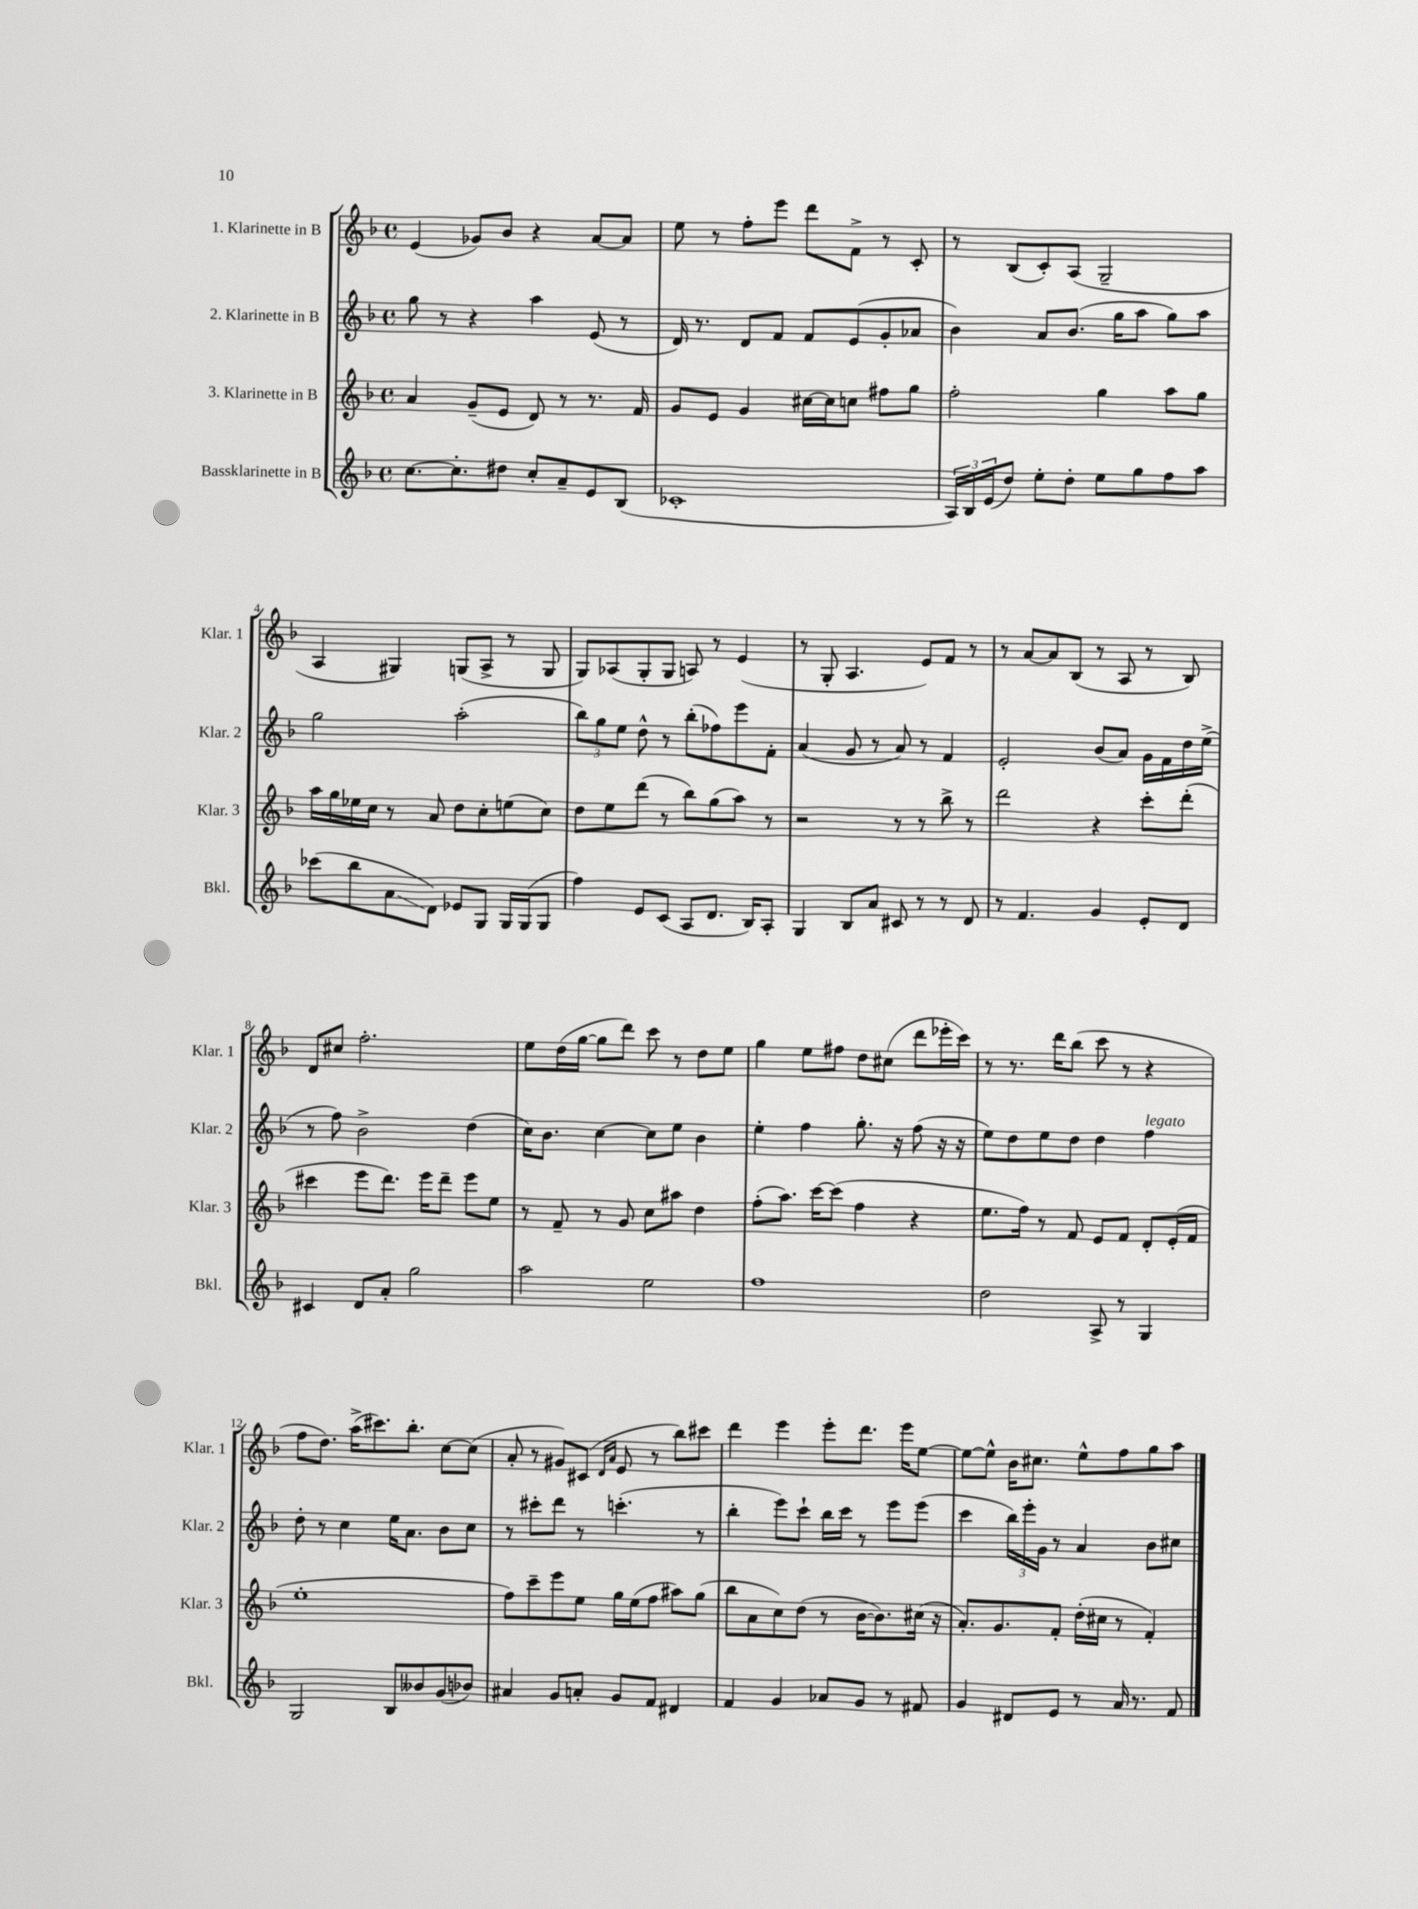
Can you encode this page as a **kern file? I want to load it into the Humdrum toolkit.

**kern	**kern	**kern	**kern
*staff4	*staff3	*staff2	*staff1
*clefG2	*clefG2	*clefG2	*clefG2
*k[b-]	*k[b-]	*k[b-]	*k[b-]
*M4/4	*M4/4	*M4/4	*M4/4
*met(c)	*met(c)	*met(c)	*met(c)
[8.cc	4a	8gg	(4e
.	.	8r	.
8.cc']	.	.	.
.	(8g~	4r	8g-)
8dd#	8e	.	8b-
8cc'	8d)	4aa	4r
8a~	8r	.	.
8e	8.r	(8e	[8a
(8B-	.	8r	8a]
.	16f	.	.
=	=	=	=
1c-'	8g	16d)	8ee
.	.	8.r	.
.	8e	.	8r
.	4g	8d	8ff'
.	.	8f	8eee
.	[16cc#	8f	8ddd
.	16cc#]	.	.
.	8cc	(8e	8f^
.	8ff#	8g'	8r
.	8gg	8a-	8c'
=	=	=	=
24A)	2ff'	4b-)	8r
24B-	.	.	.
(24e	.	.	.
8dd)	.	.	(8B-
8ee'	.	8a	8c')
8dd'	.	(8.b-	(8A
8ee	4gg	.	2G~
.	.	16gg	.
8gg	.	8aa	.
8ff	8aa	8gg)	.
8aa	8gg	8aa	.
=	=	=	=
(8ccc-	16aa	2gg	4A
.	16gg	.	.
8bb-	16ee-	.	.
.	16cc	.	.
8a	8r	.	4G#)
8d)	8a	.	.
8e-	8dd	(2aa'	(8G
8G	8cc'	.	8A^
16G	(8ee	.	8r
(16G	.	.	.
8G	8cc)	.	8G
=	=	=	=
4ff)	8dd	12bb-)	8G)
.	.	12gg	.
.	8ee	.	(8A-
.	.	12ee	.
8e	(8ddd	8dd^^	8G'
(8c	8r	8r	8G
8A	8bb-)	(8bb-'	8A)
8.d	(8gg	8ff-)	8r
.	8aa)	8eee	(4e
16B-)	.	.	.
8A'	8r	8f'	.
=	=	=	=
4G	2r	(4a	8r
.	.	.	8G'
8B-	.	8g	4.A
8a	.	8r	.
8c#	8r	8a)	.
8r	8r	8r	8e)
8r	8bb-^	4f	8f
8d	8r	.	8r
=	=	=	=
8r	2ddd	2e'	8r
4.f	.	.	[8a
.	.	.	8a]
.	.	.	(8B-
4g	4r	(8b-	8r
.	.	8a)	8A
8e'	8ccc'	16g	8r
.	.	16f	.
8d	(8ddd'	16dd	8B-)
.	.	(16ee^	.
=	=	=	=
4c#	4ccc#	8r	8d
.	.	8ff)	8cc#
8d	8eee	2b-^	2.ff'
8a'	8.ddd)	.	.
2gg	.	.	.
.	16eee	.	.
.	8ddd~	.	.
.	8eee	(4dd	.
.	8ee	.	.
=	=	=	=
2aa	8r	16cc)	8ee
.	.	8.b-	.
.	8f~	.	(16dd
.	.	.	[16gg
.	8r	[4cc	8gg]
.	8g	.	8ddd)
2ee	8cc	8cc]	8ccc
.	8aa#	8ee	8r
.	4dd	4b-	8dd
.	.	.	8ee
=	=	=	=
1ff	(8ff'	4ee'	4gg
.	8.aa)	.	.
.	.	4ff	8ee
.	[16ccc	.	.
.	(8ccc]	.	8ff#
.	4ff	8.gg'	8dd
.	.	.	(8cc#
.	.	16r	.
.	4r	(8ff	8ddd
.	.	16r	16eee-'
.	.	16r	16ccc)
=	=	=	=
2dd	8.ee	8ee)	8r
.	.	8dd	8.r
.	16ff)	.	.
.	8r	8ee	.
.	.	.	16ddd
.	8f	8dd	(8bb-
8A^	8e	4dd	8ccc
8r	8f	.	8r
4G	8d'	4ff	4r
.	(16e'	.	.
.	16f	.	.
=	=	=	=
2G	1ee'	8dd'	8ff
.	.	8r	8.dd)
.	.	4cc	.
.	.	.	(16aa^
.	.	.	8.ccc#)
8B-	.	16ee	.
.	.	8.a	8.bb-'
8b--	.	.	.
(8g	.	8b-	[8cc
8b-)	.	8cc	(8cc]
=	=	=	=
4a#	8ff)	8r	8a'
.	8ccc~	8ccc#'	8r
8g	8eee	8ddd	8g#)
8a'	8ee	8r	(8c#
.	.	.	16qqd
.	.	.	16qqa
8g	16gg	(4.ccc'	8e
.	(16ee	.	.
8f	8ff	.	8r
4d#	8aa#)	.	8bb-)
.	(8gg	8r	8ccc#
=	=	=	=
4f	8bb-	4bb-'	4ddd
.	8a	.	.
4g	8cc)	8eee)	4eee
.	(8dd	8ccc`	.
8a-	8r	16bb-	8eee'
.	.	16ccc	.
8g	[16b-	8r	8.ddd
.	8.b-])	.	.
8r	.	8eee	.
.	.	.	16eee
8f#	(16cc#	(8eee	[8ee
.	16r	.	.
=	=	=	=
4g	8.a')	4ccc	8ee_
.	.	.	8ee^^]
.	8.g	.	.
8d#	.	24bb-)	16b-
.	.	24eee'	.
.	.	.	8.cc#
.	.	24g	.
8e	8f'	8r	.
8r	(16dd'	4a	8ee^^
.	16cc#	.	.
16a	8r	.	8ff
8.r	.	.	.
.	4f')	8b-	8gg
8f	.	8cc#	8aa
==	==	==	==
*-	*-	*-	*-
